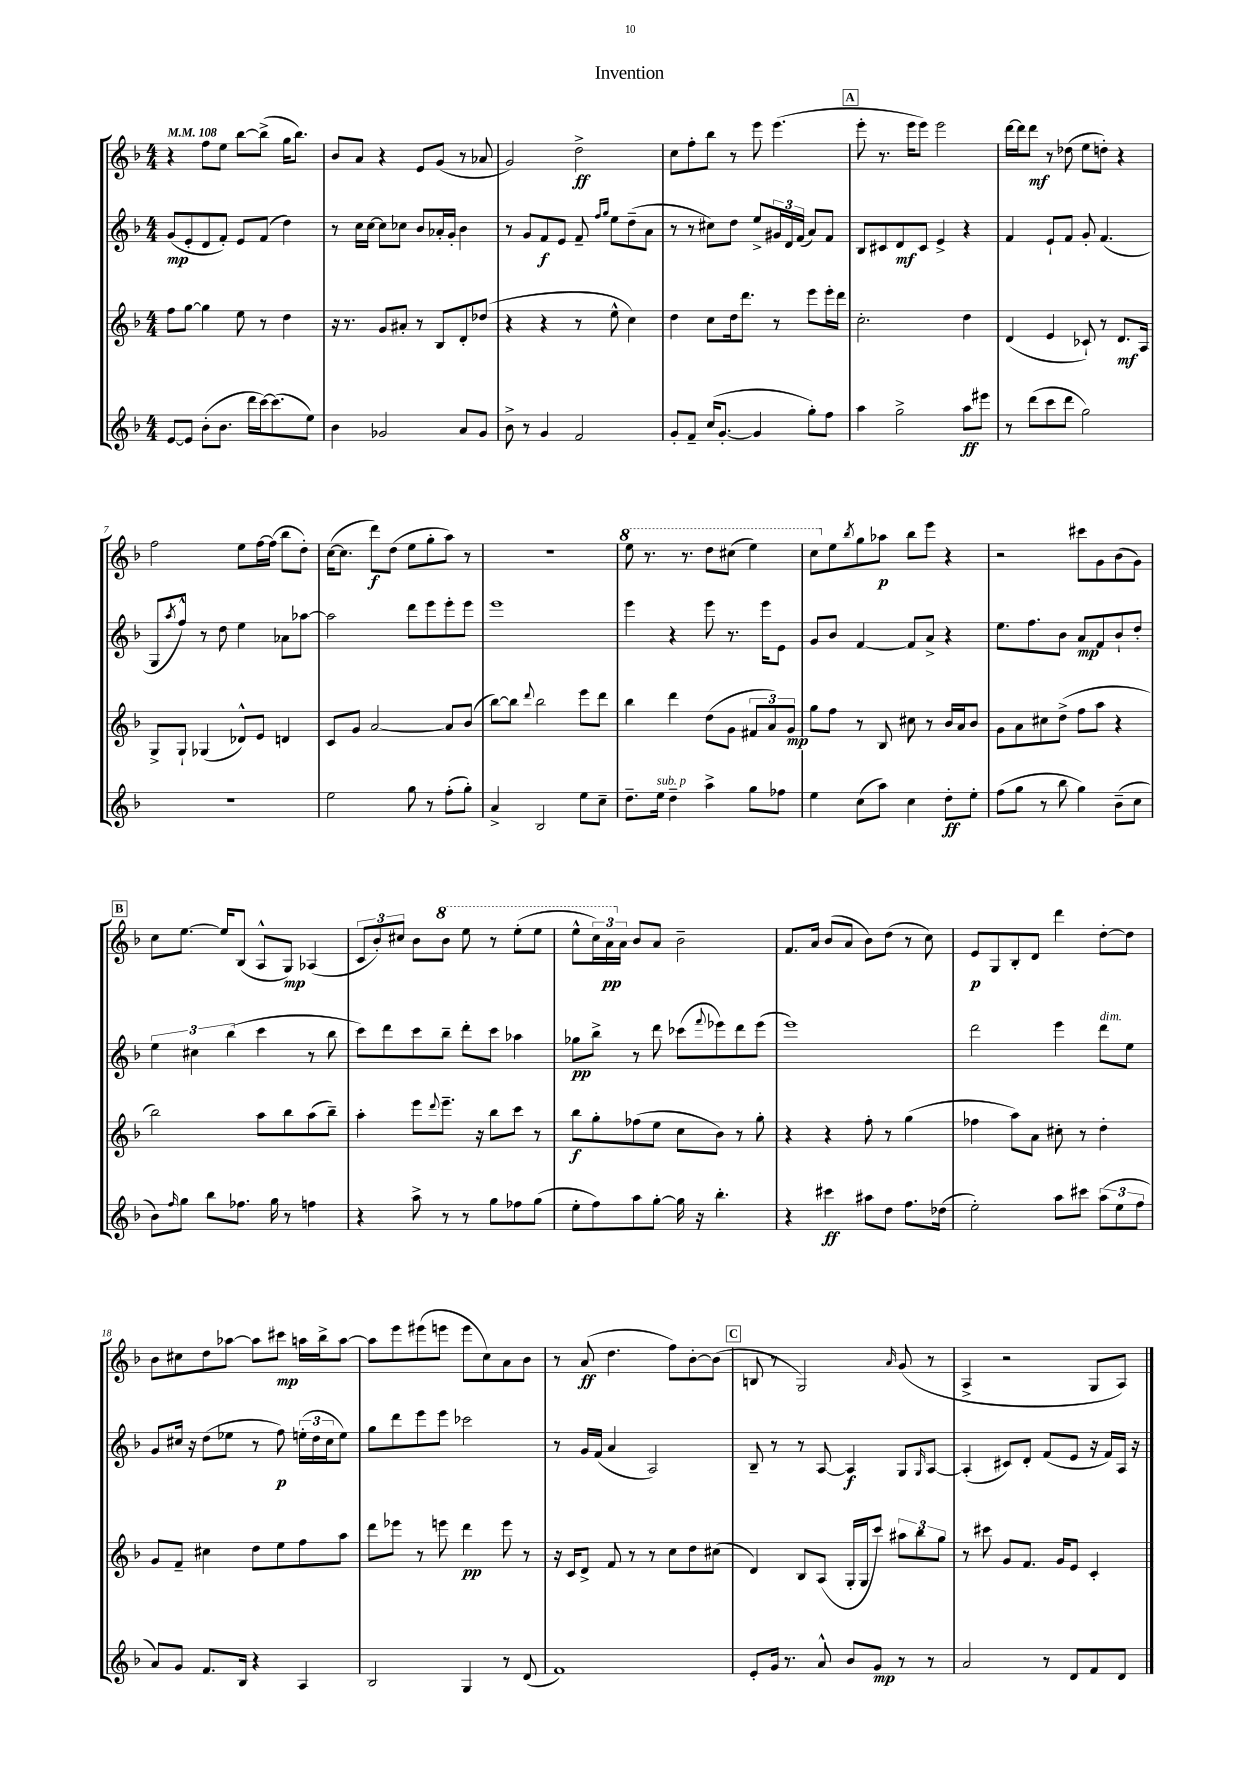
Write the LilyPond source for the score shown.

\header { title = "Invention" }
<<
\new StaffGroup <<
\new Staff = "s0" {
    \clef treble \key f \major \numericTimeSignature \time 4/4 \tempo 4 = 108
    r4 f''8 e''8 bes''8~ bes''8->( g''16 bes''8.) |
    bes'8 a'8 r4 e'8 g'8( r8 aes'8 |
    g'2) d''2->\ff |
    c''8 f''8-. bes''8 r8 e'''8 e'''4.( |
    \mark \markup { \box "A" } e'''8-. r8. e'''16 e'''8) e'''2 |
    d'''16~ d'''16 d'''8\mf r8 des''8( e''8 d''8-.) r4 |
    f''2 e''8 f''16~ f''16( bes''8 d''8-.) |
    c''16~( c''8. d'''8\f) d''8( e''8 g''8-. a''8) r8 |
    R1 |
    \ottava #1 e'''8 r8. r8. d'''8 cis'''8( e'''4) |
    c'''8 \ottava #0 e''8 \acciaccatura { bes''8 } g''8 aes''8\p bes''8 e'''8 r4 |
    r2 cis'''8 g'8 bes'8( g'8) |
    \mark \markup { \box "B" } c''8 e''8.~ e''16 bes8( a8-^ g8\mp) aes4( |
    \tuplet 3/2 { c'8 bes'8-.) cis''8 } bes'8 \ottava #1 bes''8 e'''8 r8 e'''8-.( e'''8 |
    e'''8-^ \tuplet 3/2 { c'''16) a''16\pp \ottava #0 a'16 } bes'8 a'8 bes'2-- |
    f'8. a'16 bes'8( a'8 bes'8) d''8( r8 c''8) |
    e'8\p g8 bes8-. d'8 d'''4 d''8~-. d''8 |
    bes'8 cis''8 d''8 aes''8~ aes''8 cis'''8\mp a''16 bes''16-> a''8~ |
    a''8 e'''8 eis'''8( e'''8 e'''8 c''8) a'8 bes'8 |
    r8 a'8\ff( d''4. f''8) bes'8~-. bes'8( |
    \mark \markup { \box "C" } b8 r8 g2) \grace { a'16 } g'8( r8 |
    a4-> r2 g8 a8) \bar "|." |
}
\new Staff = "s1" {
    \clef treble \key f \major \numericTimeSignature \time 4/4
    g'8\mp( e'8-. d'8 f'8-.) e'8 f'8( d''4) |
    r8 c''16 c''16~ c''8 ces''8 bes'8 aes'16-. g'16-. bes'4 |
    r8 g'8 f'8\f e'8 f'8-- \grace { f''16 g''16 } e''8 d''8--( a'8 |
    r8 r8 cis''8) d''8 e''8-> \tuplet 3/2 { gis'16 d'16 f'16( } a'8) f'8 |
    \mark \markup { \box "A" } bes8 cis'8 d'8\mf cis'8 e'4-> r4 |
    f'4 e'8-! f'8 g'8-. f'4.( |
    g8 \acciaccatura { a''8 } f''8-^) r8 d''8 e''4 aes'8 aes''8~ |
    aes''2 d'''8 e'''8 e'''8-. e'''8 |
    e'''1 |
    e'''4 r4 e'''8 r8. e'''16 e'8 |
    g'8 bes'8 f'4~ f'8 a'8-> r4 |
    e''8. f''8. bes'8 a'8\mp f'8 bes'8-! d''8-. |
    \mark \markup { \box "B" } \tuplet 3/2 { e''4 cis''4 bes''4( } c'''4 r8 bes''8 |
    c'''8) d'''8 c'''8 bes''8-- d'''8-. c'''8 aes''4 |
    ges''8\pp bes''8-> r8 d'''8 ces'''8( \appoggiatura { f'''8 } ees'''8) d'''8 ees'''8( |
    e'''1) |
    d'''2 e'''4 d'''8^\markup { \italic "dim." } e''8 |
    g'8 cis''16 r16 d''8( ees''8 r8 f''8\p) \tuplet 3/2 { e''16-.( d''16 cis''16 } e''8) |
    g''8 d'''8 e'''8 e'''8 ces'''2 |
    r8 g'16 f'16( a'4 a2) |
    \mark \markup { \box "C" } bes8-- r8 r8 a8~ a4\f g8 \grace { g16 } a8~ |
    a4-.( cis'8) d'8-. f'8( e'8 r16 f'16) a16 r16 \bar "|." |
}
\new Staff = "s2" {
    \clef treble \key f \major \numericTimeSignature \time 4/4
    f''8 g''8~ g''4 e''8 r8 d''4 |
    r16 r8. g'8 ais'8-. r8 bes8 d'8-. des''8( |
    r4 r4 r8 e''8-^ c''4) |
    d''4 c''8 d''16 d'''8. r8 e'''8 e'''16-. d'''16 |
    \mark \markup { \box "A" } c''2.-. d''4 |
    d'4( e'4 ces'8-!) r8 d'8.\mf a16 |
    g8-> g8-! ges4( des'8-^) e'8 d'4 |
    c'8 g'8 a'2~ a'8 bes'8( |
    bes''8~) bes''8 \appoggiatura { d'''8 } bes''2 e'''8 d'''8 |
    bes''4 d'''4 d''8( g'8 \tuplet 3/2 { fis'8 a'8) g'8\mp } |
    g''8 f''8 r8 bes8 cis''8 r8 bes'16 a'16 bes'8 |
    g'8 a'8 cis''8 d''8->( f''8 a''8 r4 |
    \mark \markup { \box "B" } bes''2) a''8 bes''8 a''8( bes''8--) |
    a''4-. e'''8 \appoggiatura { d'''8 } e'''8.-- r16 bes''8 c'''8 r8 |
    bes''8\f g''8-. fes''8( e''8 c''8 bes'8) r8 g''8-. |
    r4 r4 f''8-. r8 g''4( |
    fes''4 a''8) a'8 cis''8-. r8 d''4-. |
    g'8 f'8-- cis''4 d''8 e''8 f''8 a''8 |
    d'''8 ees'''8 r8 e'''8 d'''4\pp e'''8 r8 |
    r16 c'16 d'8-> f'8 r8 r8 c''8 d''8 cis''8( |
    \mark \markup { \box "C" } d'4) bes8 a8( g16-. g16 c'''8) \tuplet 3/2 { ais''8 bes''8 g''8 } |
    r8 cis'''8 g'8 f'8. g'16 e'8 c'4-. \bar "|." |
}
\new Staff = "s3" {
    \clef treble \key f \major \numericTimeSignature \time 4/4
    e'8~ e'8 bes'8-.( bes'8. d'''16 c'''16~) c'''8.( e''8) |
    bes'4 ges'2 a'8 ges'8 |
    bes'8-> r8 g'4 f'2 |
    g'8-. f'8-- c''16( g'8.~-. g'4 g''8-.) f''8 |
    \mark \markup { \box "A" } a''4 g''2-> a''8\ff eis'''8 |
    r8 d'''8( c'''8 d'''8 g''2) |
    r1 |
    e''2 g''8 r8 f''8-.( g''8-.) |
    a'4-> bes2 e''8 c''8-- |
    d''8.-- e''16^\markup { \italic "sub. p" } d''4-- a''4-> g''8 fes''8 |
    e''4 c''8( a''8) c''4 d''8-.\ff e''8-. |
    f''8( g''8 r8 bes''8 g''4) bes'8--( c''8 |
    \mark \markup { \box "B" } bes'8) \grace { f''16 } g''8 bes''8 fes''8. g''16 r8 f''4 |
    r4 a''8-> r8 r8 g''8 fes''8 g''8( |
    e''8-. f''8) a''8 g''8~-. g''16 r16 bes''4.-. |
    r4 cis'''4\ff ais''8 d''8 f''8. des''16( |
    e''2-.) a''8 cis'''8 \tuplet 3/2 { a''8( e''8 f''8 } |
    a'8) g'8 f'8. bes16 r4 a4 |
    bes2 g4 r8 d'8( |
    f'1) |
    \mark \markup { \box "C" } e'8-. g'16 r8. a'8-^ bes'8 g'8\mp r8 r8 |
    a'2 r8 d'8 f'8 d'8 \bar "|." |
}
>>
>>
